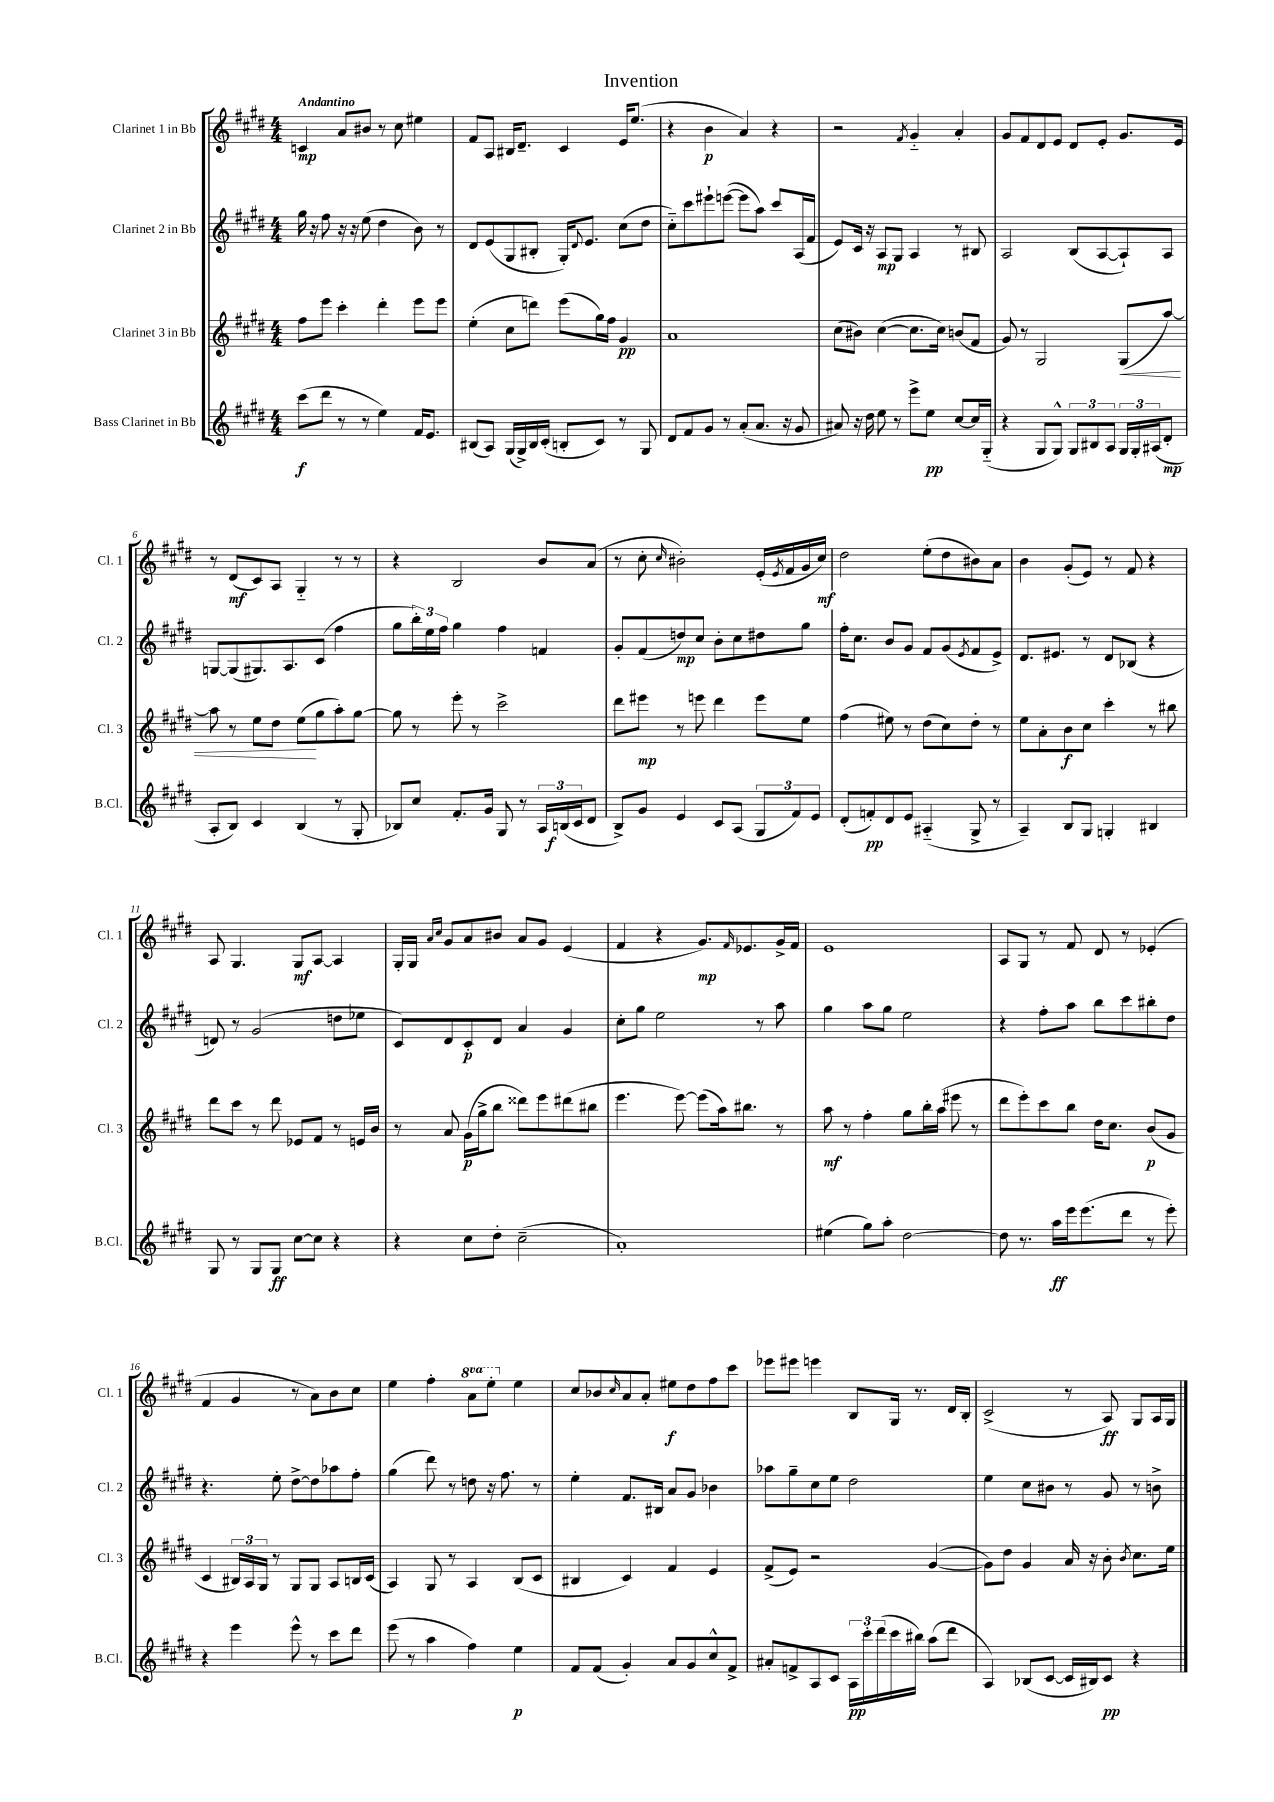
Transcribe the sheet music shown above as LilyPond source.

\header { title = "Invention" }
<<
\new StaffGroup <<
\new Staff = "s0" \with { instrumentName = "Clarinet 1 in Bb" shortInstrumentName = "Cl. 1" } {
    \clef treble \key e \major \numericTimeSignature \time 4/4 \set Staff.ottavationMarkups = #ottavation-simple-ordinals \tempo "Andantino"
    c'4\mp a'8 bis'8 r8 cis''8 eis''4 |
    fis'8 a8 bis16 dis'8.-- cis'4 e'16 e''8.( |
    r4 b'4\p a'4) r4 |
    r2 \acciaccatura { fis'8 } gis'4-_ a'4-. |
    gis'8 fis'8 dis'8 e'8 dis'8 e'8-. gis'8. e'16 |
    r8 dis'8\mf( cis'8) a8 gis4-_ r8 r8 |
    r4 b2 b'8 a'8( |
    r8 cis''8-. \grace { cis''16 } bis'2-.) e'16-.( \acciaccatura { e'8 } fis'16 gis'16 cis''16\mf) |
    dis''2 e''8-.( dis''8 bis'8) a'8 |
    b'4 gis'8-.( e'8) r8 fis'8 r4 |
    a8 gis4. gis8\mf a8~ a4 |
    gis16-. gis16 \grace { a'16 cis''16 } gis'8 a'8 bis'8 a'8 gis'8 e'4( |
    fis'4 r4 gis'8.\mp) \grace { fis'16 } ees'8. gis'16-> fis'16 |
    e'1 |
    a8 gis8 r8 fis'8 dis'8 r8 ees'4-.( |
    fis'4 gis'4 r8 a'8) b'8 cis''8 |
    e''4 fis''4-. \ottava #1 a''8 e'''8-. \ottava #0 e''4 |
    cis''8 bes'8 \grace { cis''16 } a'8 a'8-. eis''8\f dis''8 fis''8 cis'''8 |
    ees'''8 eis'''8 e'''4 b8 gis16 r8. dis'16 b16-. |
    cis'2->( r8 a8\ff) gis8 a16 gis16 \bar "|." |
}
\new Staff = "s1" \with { instrumentName = "Clarinet 2 in Bb" shortInstrumentName = "Cl. 2" } {
    \clef treble \key e \major \numericTimeSignature \time 4/4
    gis''16 r16 fis''8 r16 r16 e''8( dis''4 b'8) r8 |
    dis'8 e'8( gis8 bis8-. gis16-.) \appoggiatura { dis'8 } e'8. cis''8( dis''8 |
    cis''8-_) cis'''8 eis'''8-! e'''8~( e'''8 a''8) cis'''8 a16( fis'16 |
    e'8) cis'16 r16 a8\mp gis8 a4 r8 bis8 |
    a2 b8( a8~ a8-!) a8 |
    g8~ g8( gis8.) a8. cis'8( fis''4 |
    gis''8 \tuplet 3/2 { b''16-.) e''16 fis''16 } gis''4 fis''4 f'4 |
    gis'8-. fis'8( d''8\mp) cis''8 b'8-. cis''8 dis''8 gis''8 |
    fis''16-. cis''8. b'8 gis'8 fis'8 gis'8( \acciaccatura { e'8 } fis'8 e'8->) |
    dis'8. eis'8. r8 dis'8 bes8( r4 |
    d'8) r8 gis'2( d''8 ees''8 |
    cis'8) dis'8 cis'8-.\p dis'8 a'4 gis'4 |
    cis''8-. gis''8 e''2 r8 a''8 |
    gis''4 a''8 gis''8 e''2 |
    r4 fis''8-. a''8 b''8 cis'''8 bis''8-. dis''8 |
    r4. e''8-. dis''8~-> dis''8 aes''8 fis''8-. |
    gis''4( dis'''8) r8 d''8 r16 fis''8. r8 |
    e''4-. fis'8. bis16 a'8 gis'8 bes'4 |
    aes''8 gis''8-- cis''8 e''8 dis''2 |
    e''4 cis''8 bis'8 r8 gis'8 r8 b'8-> \bar "|." |
}
\new Staff = "s2" \with { instrumentName = "Clarinet 3 in Bb" shortInstrumentName = "Cl. 3" } {
    \clef treble \key e \major \numericTimeSignature \time 4/4
    fis''8 e'''8 cis'''4-. dis'''4-. e'''8 e'''8 |
    e''4-.( cis''8 d'''8) e'''8( gis''16) fis''16 gis'4\pp |
    a'1 |
    cis''8( bis'8) cis''4~( cis''8. cis''16) b'8( fis'8 |
    gis'8) r8 gis2 gis8\<( a''8~) |
    a''8 r8 e''8 dis''8 e''8\!( gis''8 a''8-.) gis''8~ |
    gis''8 r8 e'''8-. r8 cis'''2-> |
    dis'''8 eis'''8\mp r8 e'''8 dis'''4 e'''8 e''8 |
    fis''4( eis''8) r8 dis''8( cis''8) dis''8-. r8 |
    e''8 a'8-. b'8\f cis''8 cis'''4-. r8 bis''8 |
    dis'''8 cis'''8 r8 dis'''8 ees'8 fis'8 r8 e'16 b'16 |
    r8 a'8 gis'16\p( gis''16-> b''8 disis'''8) e'''8 dis'''8( bis''8 |
    e'''4. e'''8~) e'''8( a''16) bis''8. r8 |
    a''8\mf r8 fis''4-. gis''8 b''16-. a''16( eis'''8 r8 |
    dis'''8 e'''8-.) cis'''8 b''8 dis''16 cis''8. b'8\p( gis'8 |
    cis'4 \tuplet 3/2 { bis16) a16 gis16 } r8 gis8 gis8 a8 b16 cis'16( |
    a4) gis8 r8 a4 b8( cis'8 |
    bis4 cis'4) fis'4 e'4 |
    fis'8->( e'8) r2 gis'4~( |
    gis'8) dis''8 gis'4 a'16 r16 b'8-. \acciaccatura { b'8 } cis''8. e''16 \bar "|." |
}
\new Staff = "s3" \with { instrumentName = "Bass Clarinet in Bb" shortInstrumentName = "B.Cl." } {
    \clef treble \key e \major \numericTimeSignature \time 4/4
    cis'''8\f( dis'''8 r8 r8 e''4) fis'16 e'8. |
    bis8( a8) gis16( gis16->) bis16 cis'16-.( b8-. cis'8) r8 gis8 |
    dis'8 fis'8 gis'8 r8 a'8-.( a'8. r16 gis'8 |
    ais'8) r16 dis''16 e''8 r8 e'''8-> e''8\pp cis''8~ cis''16 gis16-_( |
    r4 gis8 gis8-^) \tuplet 3/2 { gis8 bis8 a8 } \tuplet 3/2 { gis16 gis16-. ais16( } dis'8-.\mp |
    a8-. b8) cis'4 b4( r8 gis8-. |
    bes8) cis''8 fis'8.-. gis'16 gis8 r8 \tuplet 3/2 { a16 b16\f( cis'16 } dis'8 |
    b8->) gis'8 e'4 cis'8 a8( \tuplet 3/2 { gis8 fis'8) e'8 } |
    dis'8-.( f'8-.\pp) dis'8 e'8 ais4-_( gis8-> r8 |
    a4--) b8 gis8 g4-. bis4 |
    gis8 r8 gis8 gis8\ff cis''8~ cis''8 r4 |
    r4 cis''8 dis''8-. cis''2--( |
    a'1-.) |
    eis''4( gis''8) a''8-. dis''2~ |
    dis''8 r8. a''16\ff e'''16 e'''8.( dis'''8 r8 e'''8-.) |
    r4 e'''4 e'''8-^ r8 cis'''8 dis'''8 |
    e'''8( r8 a''4 fis''4) e''4\p |
    fis'8 fis'8( gis'4-.) a'8 gis'8 cis''8-^ fis'8-> |
    ais'8-. f'8-> a8 cis'8 \tuplet 3/2 { a16\pp cis'''16-. dis'''16( } cis'''16 bis''16) a''8( dis'''8 |
    a4) bes8( cis'8~ cis'16 bis16) cis'8\pp r4 \bar "|." |
}
>>
>>
